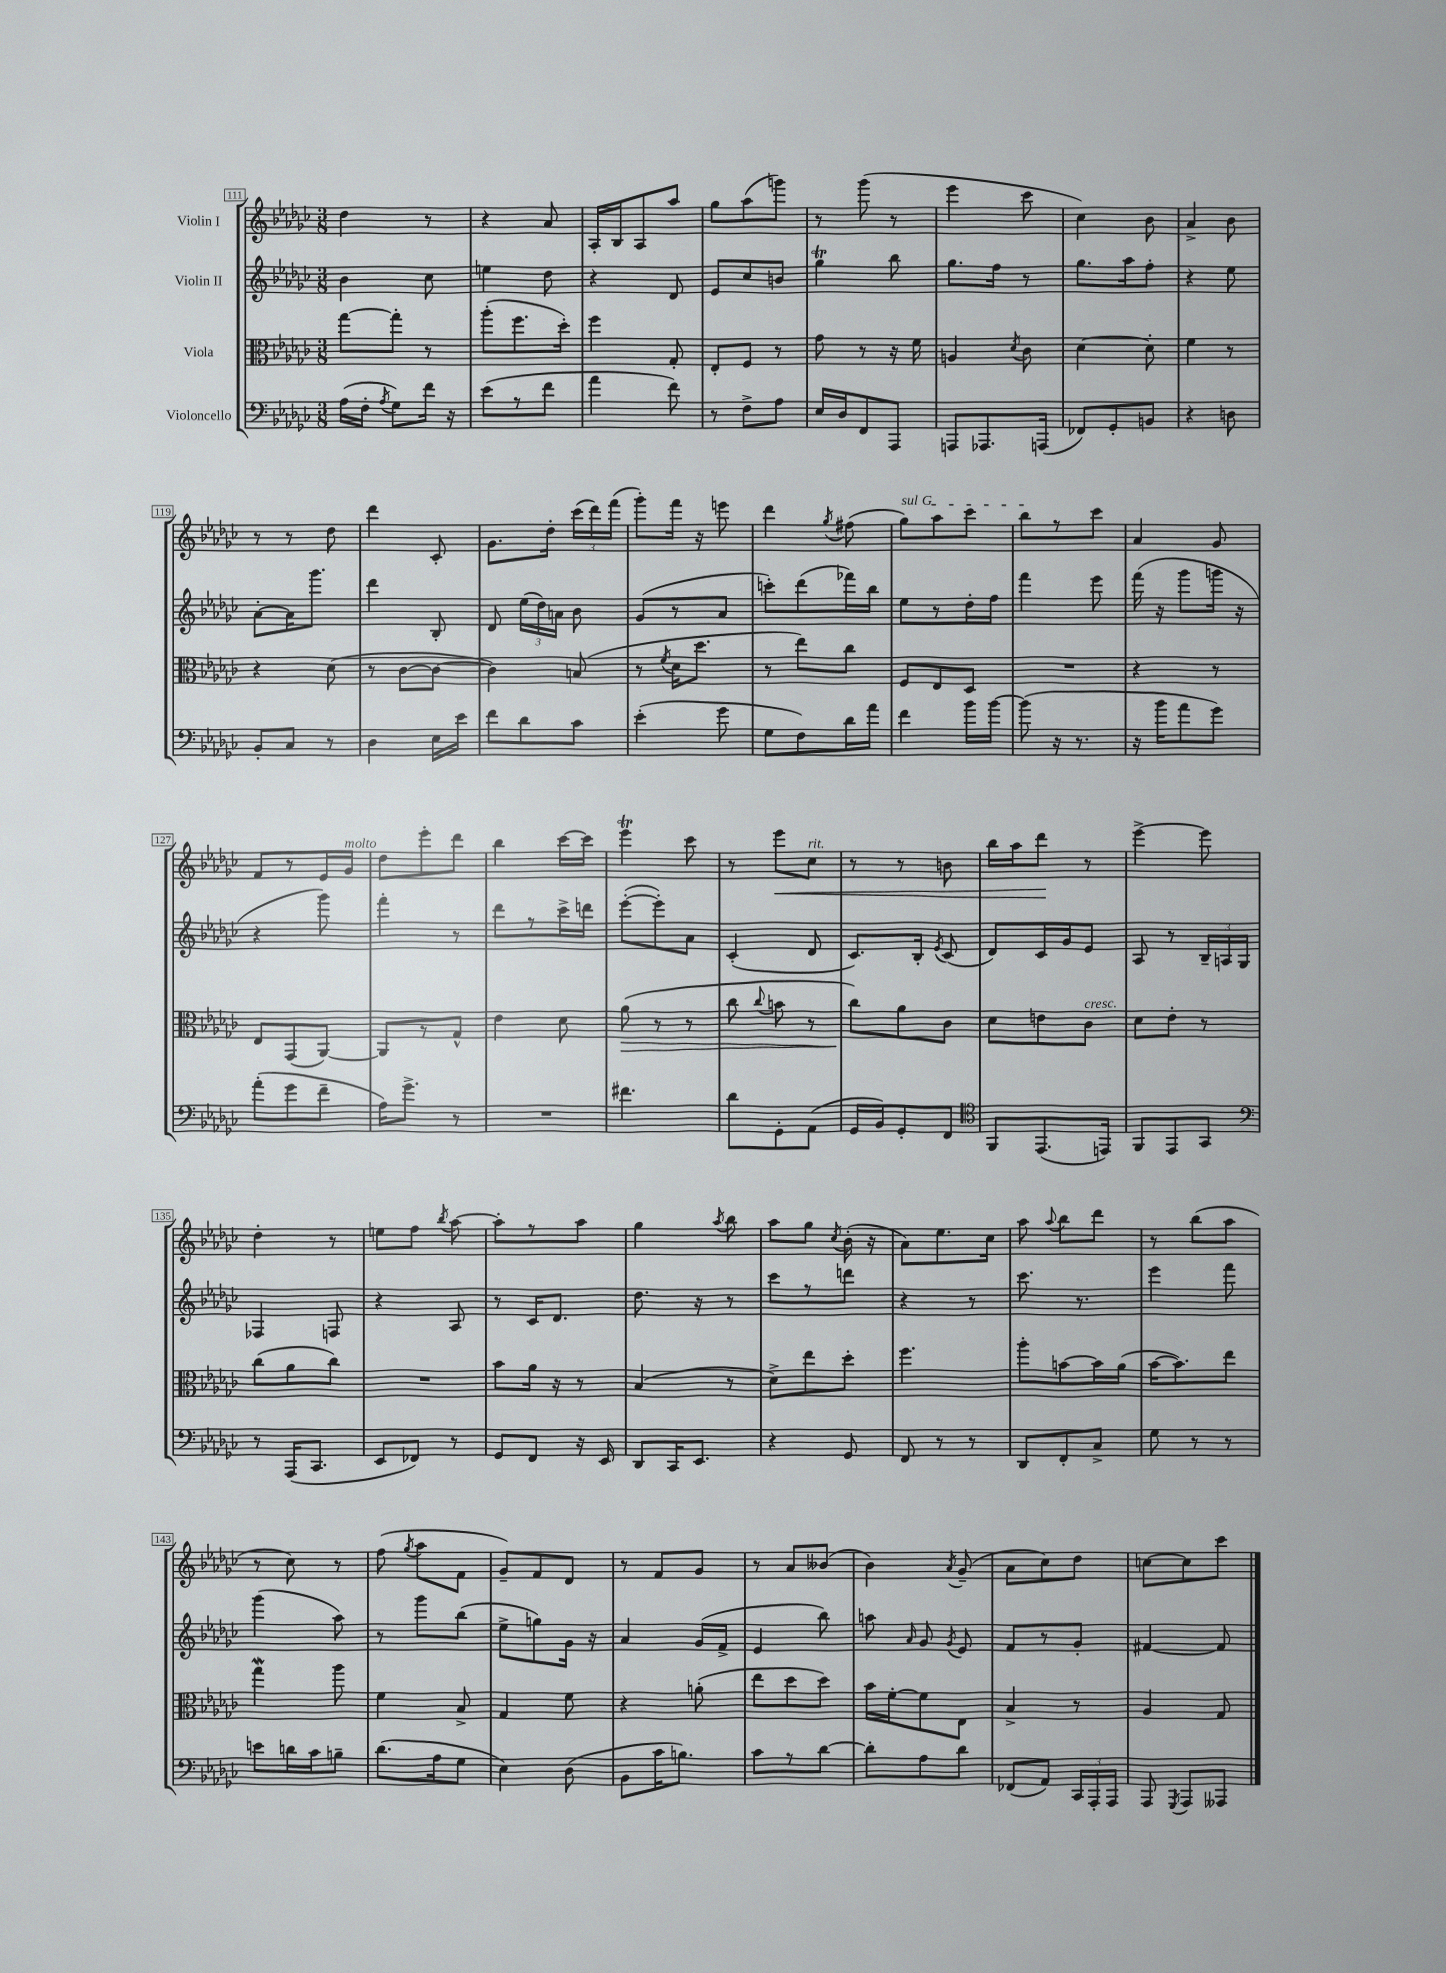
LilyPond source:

<<
\new StaffGroup <<
\new Staff = "s0" \with { instrumentName = "Violin I" } {
    \clef treble \key ges \major \numericTimeSignature \time 3/8
    \autoBeamOff des''4 r8 |
    r4 aes'8 |
    aes16[-. bes16 aes8 aes''8] |
    ges''8[ aes''8( g'''8]) |
    r8 ges'''8( r8 |
    ees'''4 ces'''8 |
    ces''4) bes'8 |
    aes'4-> bes'8 |
    r8 r8 des''8 |
    des'''4 ces'8-. |
    ges'8.[ des''16]-. \tuplet 3/2 { ces'''16[( des'''16) f'''16]( } |
    ges'''8[-.) f'''16] r16 e'''8 |
    des'''4 \acciaccatura { ges''8 } fis''8( |
    \once \override TextSpanner.bound-details.left.text = \markup { \italic "sul G" } ges''8[\startTextSpan) aes''8 ces'''8] |
    bes''8[\stopTextSpan r8 ces'''8] |
    aes'4 ges'8 |
    f'8[ r8 ees'16 ges'16]^\markup { \italic "molto" } |
    des''8[ ees'''8-. des'''8] |
    bes''4 ces'''16[~ ces'''16] |
    ees'''4\trill ces'''8 |
    r8 ees'''8[\< ces''8]^\markup { \italic "rit." } |
    r8 r8 b'8 |
    bes''16[ aes''16 des'''8]\! r8 |
    ees'''4~-> ees'''8 |
    des''4-. r8 |
    e''8[ f''8] \acciaccatura { bes''8 } aes''8~ |
    aes''8[-. r8 aes''8] |
    ges''4 \acciaccatura { aes''8 } bes''8 |
    aes''8[ ges''8] \acciaccatura { ces''8 } bes'16-.( r16 |
    aes'8[) ees''8. ces''16] |
    aes''8 \appoggiatura { aes''8 } bes''8[ des'''8] |
    r8 bes''8[( aes''8] |
    r8 ces''8) r8 |
    f''8( \acciaccatura { ges''8 } aes''8[ f'8] |
    ges'8[--) f'8 des'8] |
    r8 f'8[ ges'8] |
    r8 aes'8[ beses'8]( |
    bes'4) \acciaccatura { aes'8 } ges'8--( |
    aes'8[ ces''8) des''8] |
    c''8[~ c''8 ces'''8] \bar "|." |
}
\new Staff = "s1" \with { instrumentName = "Violin II" } {
    \clef treble \key ges \major \numericTimeSignature \time 3/8
    \autoBeamOff bes'4 ces''8 |
    e''4 des''8 |
    r4 des'8 |
    ees'8[ ces''8 b'8] |
    ges''4\trill bes''8 |
    ges''8.[ f''16] r8 |
    ges''8.[ aes''16 f''8]-. |
    r4 ees''8 |
    aes'8[~-. aes'16 ges'''8.] |
    des'''4 bes8-. |
    des'8 \tuplet 3/2 { ees''16[( des''16) a'16] } bes'8 |
    ges'8[( r8 aes'8] |
    c'''8[-.) des'''8( fes'''16) bes''16] |
    ees''8[ r8 des''16-. f''16] |
    f'''4 ees'''8 |
    f'''16( r16 ges'''8[ g'''16] r16 |
    r4 ges'''8) |
    f'''4-. r8 |
    des'''8[ r8 ces'''16-> d'''16] |
    ees'''8[~-.( ees'''8-.) aes'8] |
    ces'4-.( des'8 |
    ces'8.[) bes16]-. \acciaccatura { ees'8 } ces'8( |
    des'8[) ces'16 ges'16 ees'8] |
    aes8 r8 \tuplet 3/2 { bes16[-- a16 ges16] } |
    fes4 f8 |
    r4 aes8 |
    r8 ces'16[ des'8.] |
    des''8. r16 r8 |
    ces'''8[ r8 d'''8] |
    r4 r8 |
    ces'''8. r8. |
    ees'''4 f'''8 |
    ges'''4( aes''8) |
    r8 ges'''8[ bes''8]( |
    ees''8[-> g''8) ges'16] r16 |
    aes'4 ges'16[( f'16]-> |
    ees'4 bes''8) |
    a''8 \grace { aes'16 } ges'8 \acciaccatura { ges'8 } ees'8 |
    f'8[ r8 ges'8]-. |
    fis'4~ fis'8 \bar "|." |
}
\new Staff = "s2" \with { instrumentName = "Viola" } {
    \clef alto \key ges \major \numericTimeSignature \time 3/8
    \autoBeamOff ges''8[~ ges''8]-. r8 |
    aes''8[-.( f''8. des''16]-.) |
    f''4 ges8-. |
    ees8[-. f8] r8 |
    ges'8 r8 r16 f'16 |
    a4 \acciaccatura { des'8 } ces'8 |
    des'4~ des'8-. |
    f'4 r8 |
    r4 des'8( |
    r8 ces'8[~ ces'8]~ |
    ces'4) b8( |
    r8 \acciaccatura { f'8 } des'16[ des''8.] |
    r8 ees''8[) ces''8] |
    f8[ ees8 des8] |
    R4. |
    r4 r8 |
    ees8[ ges,8( aes,8]~) |
    aes,8[ r8 ges8]-^ |
    ees'4 des'8 |
    aes'8\>( r8 r8 |
    ces''8 \appoggiatura { ces''8 } b'8 r8 |
    ces''8[\!) aes'8 ces'8] |
    des'8[ e'8 ces'8]^\markup { \italic "cresc." } |
    des'8[ ees'8]-. r8 |
    ces''8[( aes'8 ces''8]) |
    R4. |
    bes'8[ aes'16] r16 r8 |
    bes4( r8 |
    des'8[->) ees''8 des''8]-. |
    f''4. |
    aes''8[-. b'8~ b'16 aes'16]( |
    bes'16[~ bes'8.) ees''8] |
    ges''4\mordent aes''8 |
    f'4 bes8-> |
    ges4 f'8 |
    r4 a'8-.( |
    ees''8[ des''8 des''8]) |
    bes'16[ f'16~-. f'8 ees8] |
    bes4-> r8 |
    aes4 ges8 \bar "|." |
}
\new Staff = "s3" \with { instrumentName = "Violoncello" } {
    \clef bass \key ges \major \numericTimeSignature \time 3/8
    \autoBeamOff aes16[( f16]-. \acciaccatura { aes8 } ges8[) f'16] r16 |
    ees'8[( r8 f'8] |
    aes'4 f'8) |
    r8 f8[-> aes8] |
    ees16[ des16 f,8 aes,,8] |
    a,,8[ aes,,8. a,,16]( |
    fes,8[) ges,8-. b,8] |
    r4 d8 |
    bes,8[-. ces8] r8 |
    des4 ees16[ ees'16] |
    f'8[ des'8 ces'8] |
    ees'4-.( ges'8 |
    ges8[ f8) des'16 aes'16] |
    f'4 bes'16[ bes'16]~ |
    bes'8( r16 r8. |
    r16 bes'16[ aes'8 ges'8]) |
    aes'8[-.( ges'8 f'8]-- |
    aes16[) ges'8.]-> r8 |
    R4. |
    fis'4. |
    des'8[ ges,8-. aes,8]( |
    ges,16[ bes,16) ges,8-. f,8] |
    \clef tenor f,8[ ees,8.( e,16]) |
    f,8[ ees,8 ges,8] |
    \clef bass r8 aes,,16[( ces,8.] |
    ees,8[ fes,8]) r8 |
    ges,8[ f,8] r16 ees,16 |
    des,8[ ces,16 ees,8.] |
    r4 ges,8 |
    f,8 r8 r8 |
    des,8[ f,8-. ces8]-> |
    ges8 r8 r8 |
    e'8[ d'16 ces'16 b8]-- |
    des'8.[( aes16 ges8] |
    ees4) des8( |
    bes,8[ ces'16 b8.]) |
    ces'8[ r8 des'8]~ |
    des'8[-. aes8 des'8] |
    fes,8[( aes,8]) \tuplet 3/2 { ces,16[ aes,,16-. aes,,16] } |
    aes,,8 \acciaccatura { ges,,8 } aes,,8[ aeses,,8] \bar "|." |
}
>>
>>
\layout { \context { \Score currentBarNumber = #111 \override BarNumber.stencil = #(make-stencil-boxer 0.1 0.3 ly:text-interface::print) } }
